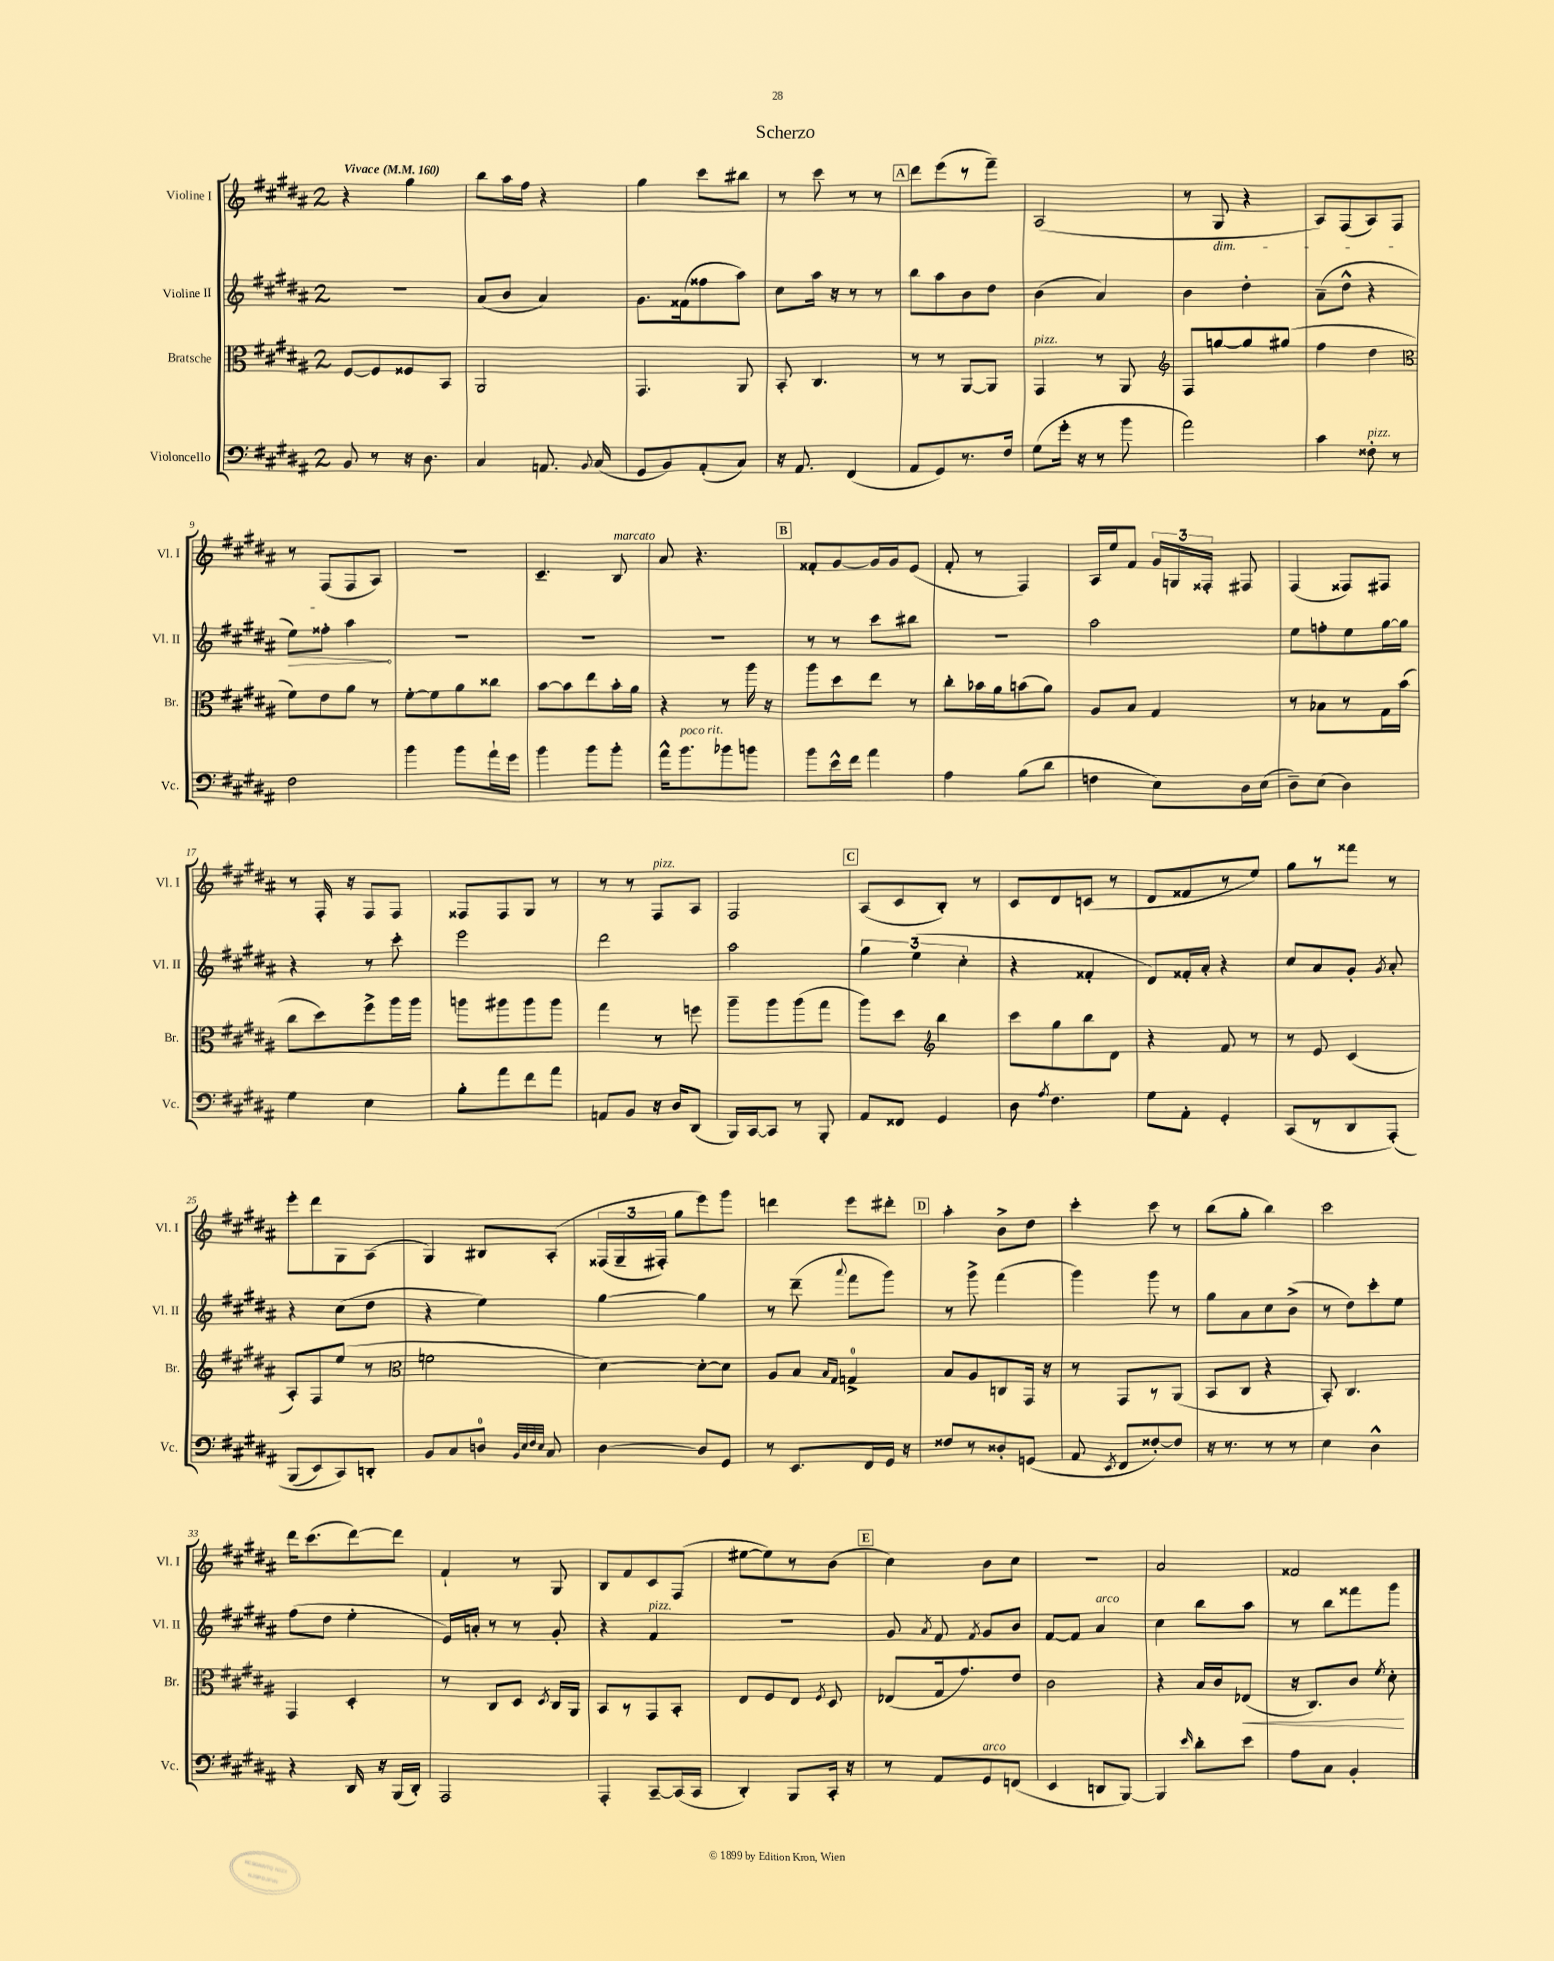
\header { title = "Scherzo" }
<<
\new StaffGroup <<
\new Staff = "s0" \with { instrumentName = "Violine I" shortInstrumentName = "Vl. I" } {
    \clef treble \key b \major \once \override Staff.TimeSignature.style = #'single-digit \time 2/4 \tempo "Vivace" 4 = 160
    \autoBeamOff r4 gis''4 |
    b''8[ ais''16 fis''16] r4 |
    gis''4 cis'''8[ bis''8] |
    r8 cis'''8 r8 r8 |
    \mark \markup { \box "A" } dis'''8[ e'''8( r8 fis'''8]--) |
    ais2( |
    r8 gis8\dim r4 |
    ais8[) fis8( ais8) fis8] |
    r8 fis8[\!( fis8 ais8]) |
    R2 |
    cis'4.-- b8^\markup { \italic "marcato" } |
    ais'8 r4. |
    \mark \markup { \box "B" } fisis'8[-. gis'8~ gis'16 gis'16 e'8]( |
    fis'8-. r8 fis4) |
    ais16[ e''16 fis'8] \tuplet 3/2 { gis'16[ g16 fisis16]-. } fis8 |
    fis4( fisis8[) fis8] |
    r8 fis16-. r16 fis8[ fis8] |
    fisis8[ fisis8 gis8] r8 |
    r8 r8 fis8[^\markup { \italic "pizz." } ais8] |
    fis2 |
    \mark \markup { \box "C" } ais8[( cis'8 b8]-.) r8 |
    cis'8[ dis'8 c'8]( r8 |
    dis'8[ fisis'8 r8 e''8]) |
    gis''8[ r8 fisis'''8] r8 |
    e'''8[-. dis'''8 gis8 ais8]( |
    gis4) bis8[ ais8]-.\( |
    \tuplet 3/2 { fisis16[( gis16-- fis16]-.) } gis''8[ e'''8\) gis'''8] |
    d'''4 e'''8[ dis'''8]-. |
    \mark \markup { \box "D" } ais''4-. b'8[-> dis''8] |
    cis'''4-. cis'''8 r8 |
    b''8[( gis''8]-. b''4) |
    cis'''2 |
    dis'''16[ cis'''8.( dis'''8~) dis'''8] |
    fis'4-! r8 gis8 |
    b8[ fis'8 cis'8 fis8]( |
    eis''8[~ eis''8) r8 b'8]( |
    \mark \markup { \box "E" } cis''4) b'8[ cis''8] |
    R2 |
    ais'2 |
    fisis'2 \bar "|." |
}
\new Staff = "s1" \with { instrumentName = "Violine II" shortInstrumentName = "Vl. II" } {
    \clef treble \key b \major \once \override Staff.TimeSignature.style = #'single-digit \time 2/4
    \autoBeamOff r2 |
    ais'8[( b'8] ais'4) |
    gis'8.[ fisis'16( fisis''8 ais''8]) |
    cis''8[ ais''16] r16 r8 r8 |
    \mark \markup { \box "A" } b''8[ ais''8 b'8 dis''8] |
    b'4( ais'4) |
    b'4 dis''4-. |
    ais'8[--( dis''8]-^ r4 |
    \once \override Hairpin.circled-tip = ##t e''8[\>) fisis''8]-. ais''4\! |
    R2 |
    R2 |
    R2 |
    \mark \markup { \box "B" } r8 r8 cis'''8[ bis''8] |
    R2 |
    ais''2 |
    e''8[ f''8-. e''8 gis''16~ gis''16] |
    r4 r8 cis'''8-. |
    e'''2 |
    dis'''2 |
    ais''2 |
    \mark \markup { \box "C" } \tuplet 3/2 { gis''4 e''4( cis''4-. } |
    r4 fisis'4-. |
    dis'8[) fisis'16-. ais'16]-. r4 |
    cis''8[ ais'8 gis'8]-. \acciaccatura { gis'8 } ais'8-. |
    r4 cis''8[( dis''8] |
    r4 e''4) |
    gis''4~ gis''4 |
    r8 dis'''8--( \appoggiatura { ais'''8 } fis'''8[ gis'''8]) |
    \mark \markup { \box "D" } r8 gis'''8-> fis'''4( |
    gis'''4) gis'''8 r8 |
    gis''8[ ais'8 cis''8 b'8]->( |
    r8 dis''8[) cis'''8-. e''8] |
    fis''8[( dis''8] e''4-. |
    e'16[) a'16]-. r8 r8 gis'8-. |
    r4 fis'4^\markup { \italic "pizz." } |
    R2 |
    \mark \markup { \box "E" } gis'8 \acciaccatura { ais'8 } fis'8 \acciaccatura { fis'8 } gis'8[ b'8] |
    fis'8[~ fis'8] ais'4^\markup { \italic "arco" } |
    cis''4 b''8[ ais''8] |
    r8 b''8[ fisis'''8 gis'''8] \bar "|." |
}
\new Staff = "s2" \with { instrumentName = "Bratsche" shortInstrumentName = "Br." } {
    \clef alto \key b \major \once \override Staff.TimeSignature.style = #'single-digit \time 2/4
    \autoBeamOff fis8[~ fis8 fisis8 b,8] |
    ais,2 |
    gis,4. ais,8 |
    b,8-. cis4. |
    \mark \markup { \box "A" } r8 r8 ais,8[~ ais,8] |
    gis,4^\markup { \italic "pizz." } r8 ais,8 |
    \clef treble fis8[ g''8~ g''8 gis''8]( |
    fis''4 dis''4 |
    \clef alto fis'8[) e'8 ais'8] r8 |
    fis'8[~-. fis'8 ais'8 cisis''8] |
    b'8[~ b'8 e''8 b'16-. ais'16] |
    r4 r8 ais''16 r16 |
    \mark \markup { \box "B" } ais''8[ dis''8 e''8] r8 |
    cis''8[-. bes'16 ais'16 b'8( ais'8]) |
    ais8[ b8] gis4 |
    r8 bes8[ r8 gis16 b'16]( |
    cis''8[ dis''8) fis''8-> ais''16 ais''16] |
    a''8[ ais''8 ais''8 ais''8] |
    gis''4 r8 f''8 |
    ais''8[-- ais''8 ais''8( gis''8] |
    \mark \markup { \box "C" } ais''8[) dis''8] \clef treble b''4 |
    cis'''8[ gis''8 b''8 dis'8] |
    r4 fis'8 r8 |
    r8 e'8 cis'4( |
    ais8[-.) fis8 e''8]( r8 |
    \clef alto f'2 |
    dis'4~) dis'8[~-. dis'8] |
    ais8[ b8] \grace { b16[ gis16] } g4-0-> |
    \mark \markup { \box "D" } b8[ ais8 c8 gis,16] r16 |
    r8 gis,8[ r8 ais,8]( |
    b,8[ cis8] r4 |
    b,8-.) cis4. |
    gis,4 dis4-. |
    r8 cis8[ dis8] \acciaccatura { dis8 } cis16[ ais,16] |
    b,8[ r8 gis,8 b,8]-. |
    e8[ fis8 e8] \acciaccatura { fis8 } dis8 |
    \mark \markup { \box "E" } ees8[( gis16 gis'8.) e'8] |
    cis'2 |
    r4 b16[ cis'16 ees8]\<( |
    r16 cis8.[) cis'8] \acciaccatura { fis'8 } dis'8-.\! \bar "|." |
}
\new Staff = "s3" \with { instrumentName = "Violoncello" shortInstrumentName = "Vc." } {
    \clef bass \key b \major \once \override Staff.TimeSignature.style = #'single-digit \time 2/4
    \autoBeamOff b,8 r8 r16 dis8. |
    cis4 a,8. \appoggiatura { b,8 } cis16( |
    gis,8[ b,8) ais,8-.( cis8]) |
    r16 ais,8. fis,4( |
    \mark \markup { \box "A" } ais,8[ gis,8) r8. fis16] |
    gis8[( gis'16]-. r16 r8 b'8 |
    ais'2) |
    cis'4 fisis8-.^\markup { \italic "pizz." } r8 |
    fis2 |
    b'4 b'8[ ais'16-! gis'16] |
    b'4 b'8[ b'8]-. |
    ais'16[-^ b'8.^\markup { \italic "poco rit." } bes'8 b'8] |
    \mark \markup { \box "B" } b'8[ e'16-^ fis'16] ais'4 |
    ais4 b8[( dis'8] |
    f4 e8[) dis16 e16]( |
    dis8[--) e8]( dis4) |
    gis4 e4 |
    b8[-. ais'8 fis'8 ais'8] |
    a,8[ b,8] r16 dis16[ dis,8]( |
    b,,16[) cis,16~ cis,8] r8 b,,8-. |
    \mark \markup { \box "C" } ais,8[ fisis,8] gis,4 |
    dis8 \acciaccatura { ais8 } fis4. |
    gis8[ ais,8]-. gis,4-. |
    cis,8[( r8 dis,8 ais,,8]-.)\( |
    b,,8[( e,8) cis,8\) d,8]-. |
    b,8[ cis8 d8]-0 \grace { b,32[ e32 fis32 e32] } cis8 |
    dis4~ dis8[ gis,8] |
    r8 e,8.[ fis,16 gis,16] r16 |
    \mark \markup { \box "D" } fisis8[ r8 disis8-. g,8]( |
    ais,8 \acciaccatura { e,8 } fis,8[ fisis8~-.) fisis8] |
    r16 r8. r8 r8 |
    e4 dis4-^ |
    r4 dis,16 r16 b,,16[( dis,16]-.) |
    ais,,2 |
    ais,,4-. cis,8[~-- cis,16( cis,16] |
    dis,4-.) b,,8[ cis,16]-. r16 |
    \mark \markup { \box "E" } r8 ais,8[ gis,8^\markup { \italic "arco" } f,8]( |
    e,4 d,8[ b,,8]~) |
    b,,4 \grace { e'16 } dis'8[-. e'8] |
    ais8[ cis8] b,4-. \bar "|." |
}
>>
>>
